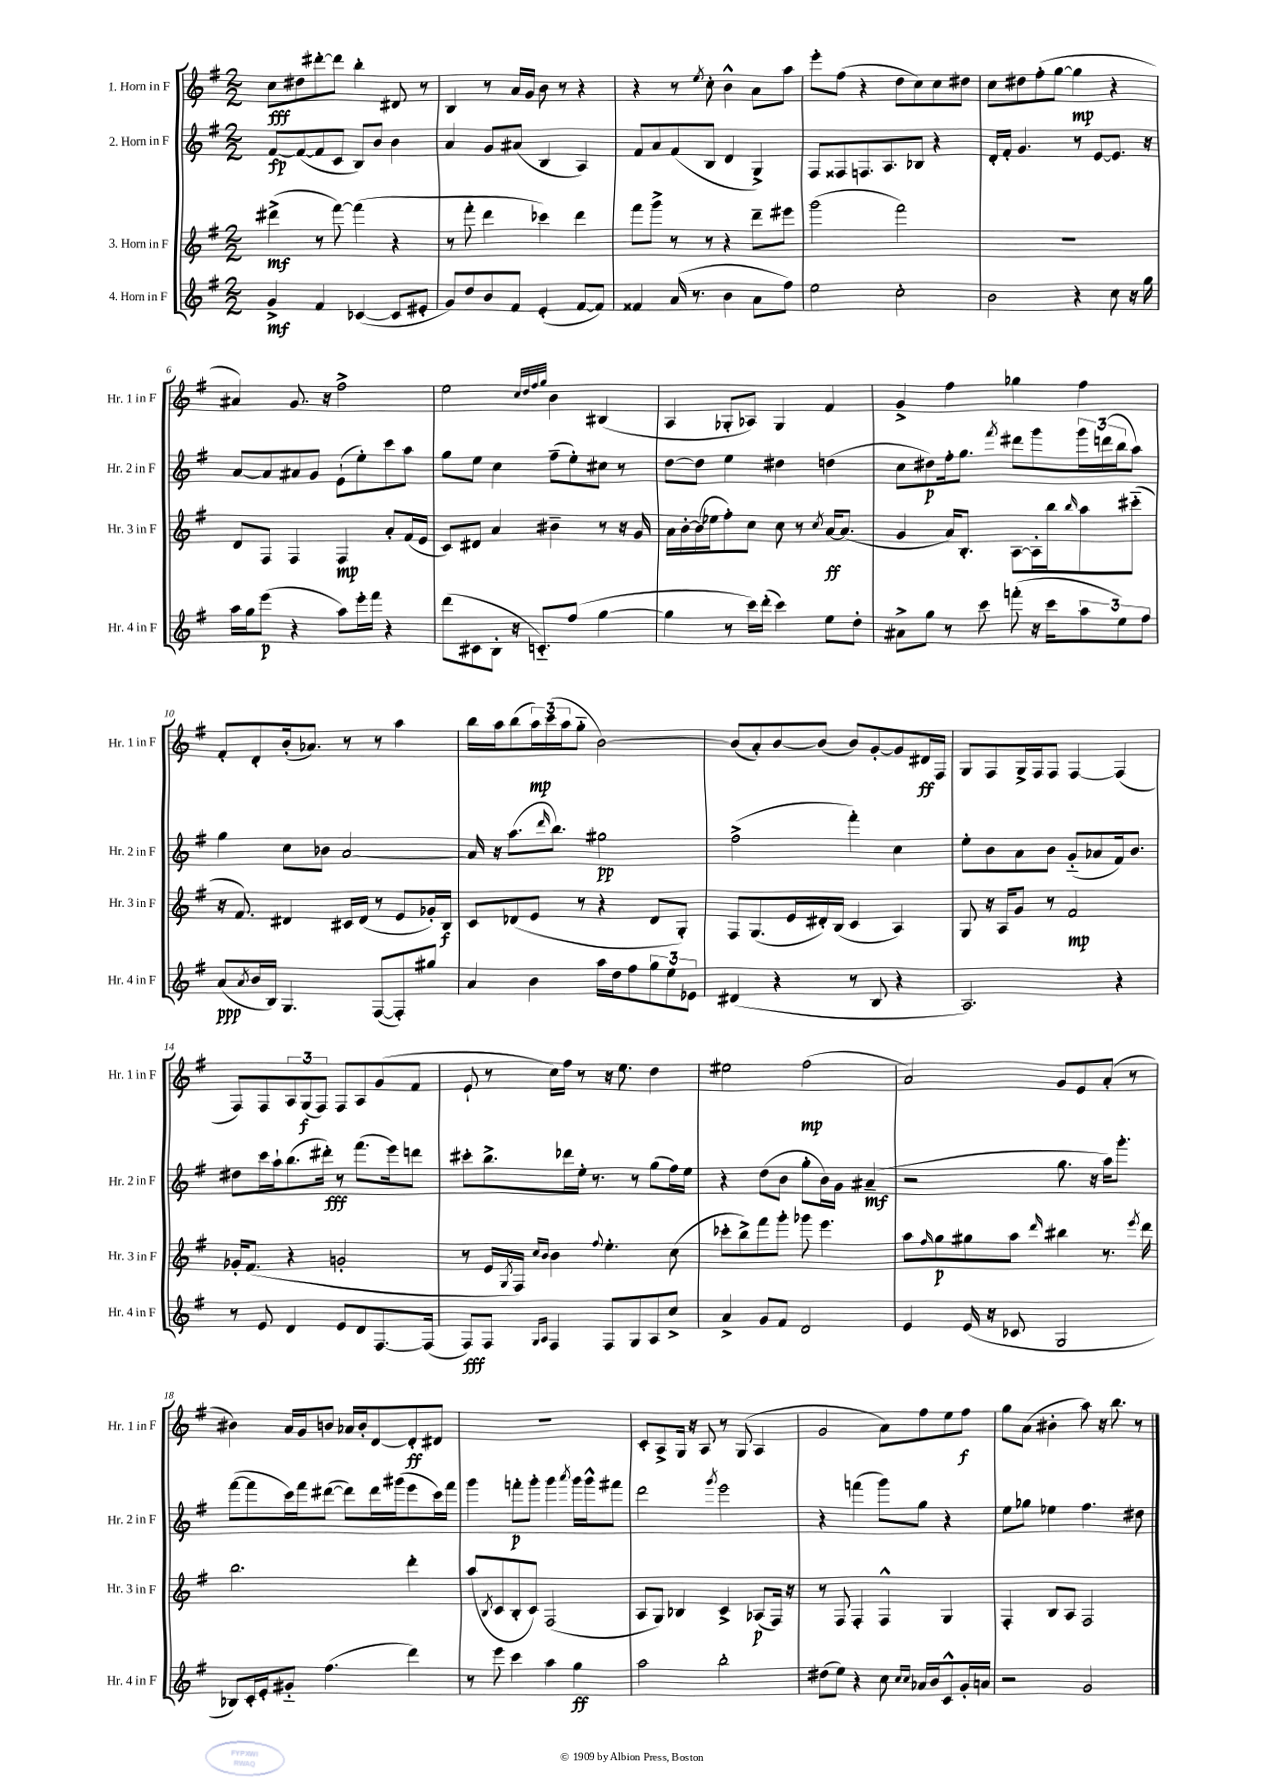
<<
\new StaffGroup <<
\new Staff = "s0" \with { instrumentName = "1. Horn in F" shortInstrumentName = "Hr. 1 in F" } {
    \clef treble \key g \major \numericTimeSignature \time 2/2
    c''8\fff dis''8 dis'''8~-. dis'''8 b''4-. dis'8 r8 |
    b4 r8 a'16 g'16 b'8 r8 r4 |
    r4 r8 \acciaccatura { e''8 } c''8-. b'4-^ a'8 a''8 |
    e'''8-. fis''8( r4 d''8 c''8) c''8 dis''8 |
    c''8 dis''8 fis''8-.( g''8~ g''4\mp r4 |
    ais'4) g'8. r16 fis''2-> |
    e''2 \grace { c''32 d''32 fis''32 g''32 } b'4 bis4( |
    a4 ges8-. aes8) ges4 fis'4 |
    g'4-> fis''4 ges''4 fis''4 |
    fis'8-. d'8-. b'16-.( aes'8.) r8 r8 a''4 |
    b''16 a''16 b''8( \tuplet 3/2 { a''16\mp) c'''16( a''16 } g''8-_ b'2~) |
    b'8( a'8-.) b'8~ b'8( b'8) g'8~-. g'8 dis'16\ff fis16 |
    g8 fis8 g16-> fis16 fis8 fis4~ fis4( |
    fis8) fis8 \tuplet 3/2 { a8 g8\f( fis8) } fis8 a8 g'8( fis'8 |
    e'8-! r8 c''16) fis''16 r8 r16 e''8. d''4 |
    eis''2 fis''2\mp( |
    a'2) g'8 e'8 a'8-.( r8 |
    bis'4) a'16 g'16 b'8 aes'16 b'16-. d'8~ d'8-.\ff dis'8 |
    R1 |
    c'8-. a8-> g16 r16 a8 r8 g8( a4 |
    g'2 a'8) fis''8 e''8 fis''8\f |
    g''8 a'8( bis'4-. a''8) r16 b''8. r8 \bar "|." |
}
\new Staff = "s1" \with { instrumentName = "2. Horn in F" shortInstrumentName = "Hr. 2 in F" } {
    \clef treble \key g \major \numericTimeSignature \time 2/2
    fis'8~\fp fis'8~( fis'8 c'8 b8) b'8 b'4 |
    a'4 g'8 ais'8( b4 a4) |
    fis'8 a'8 fis'8( b8 d'4 g4->) |
    fis8 fisis8 f8. a8. bes8 r4 |
    d'16-. fis'16-. g'4. r8 e'8~ e'8. r16 |
    a'8~ a'8 ais'8 g'8 e'8-!( e''8-.) c'''8 a''8 |
    g''8 e''8 c''4 fis''8--( e''8-.) cis''8 r8 |
    d''8~ d''8 e''4 dis''4 d''4( |
    c''8 dis''8\p) fis''16-. g''8. \acciaccatura { fis'''8 } dis'''8 g'''8 \tuplet 3/2 { g'''16 d'''16( b''16 } a''8) |
    g''4 c''8 bes'8 a'2~ |
    a'16 r16 a''8.( \grace { d'''16 } b''8.) gis''2\pp |
    fis''2->( fis'''4-.) c''4 |
    e''8-. b'8 a'8 b'8 g'8-_( aes'8 fis'16) b'8. |
    dis''8 c'''16 a''16-! b''8.( dis'''16-.\fff) r8 fis'''8.( e'''16) d'''8 |
    cis'''8-. b''8.-> des'''16 e''16-. r8. r8 g''8( fis''16) e''16 |
    r4 d''8( b'8 g''8-. b'16) g'16 ais'4--\mf( |
    r2 g''8. r16 a''16) g'''8.-. |
    fis'''8~( fis'''8 c'''16) fis'''16 dis'''8~( dis'''8) dis'''16 gis'''16( e'''8 c'''16) fis'''16 |
    g'''4 f'''8-.\p g'''8-. g'''4 \acciaccatura { a'''8 } g'''16 g'''16-^ fis'''8 |
    d'''2 \acciaccatura { g'''8 } e'''2 |
    r4 f'''4( g'''8) g''8 r4 |
    e''8 ges''8 ees''4 fis''4. dis''8 \bar "|." |
}
\new Staff = "s2" \with { instrumentName = "3. Horn in F" shortInstrumentName = "Hr. 3 in F" } {
    \clef treble \key g \major \numericTimeSignature \time 2/2
    dis'''4->\mf( r8 fis'''8~) fis'''4( r4 |
    r8 fis'''8-. d'''4 ces'''4) d'''4 |
    fis'''8 g'''8-> r8 r8 r4 d'''8-- eis'''8 |
    g'''2( fis'''2) |
    R1 |
    d'8 fis8 fis4 fis4\mp a'8-. fis'16( e'16 |
    c'8) dis'8 a'4 bis'4-- r8 r16 g'16 |
    a'16 b'16~-. b'16( ees''16 fis''8-.) c''8 c''8 r8 \acciaccatura { c''8 } a'16~\ff a'8.( |
    g'4 a'16) b8.-. a8~ a16-. b''16 \grace { b''16 } a''8 cis'''8-_( |
    r16 fis'8.) dis'4 cis'16 dis'16( r8 e'8 ges'16-.) b16\f |
    c'8 des'8( e'8 r8 r4 des'8 g8-.) |
    fis8 g8.( e'16 dis'16-.) b16( c'4 a4) |
    g8 r16 a16 g'8 r8 fis'2\mp |
    ges'16-. fis'8.( r4 g'2-. |
    r8 e'16 \acciaccatura { g8 } fis16) \grace { c''16 b'16 } b'4 \appoggiatura { fis''8 } e''4.-. c''8( |
    ces'''8-. b''8->) fis'''8 g'''8-. ges'''8 e'''4. |
    a''8 \grace { fis''16 } g''8\p gis''8 a''8 \grace { d'''16 } bis''4 r8. \acciaccatura { e'''8 } d'''16 |
    b''2. d'''4-. |
    a''8( \acciaccatura { b8 } c'8 b8-. c'8) fis2( |
    a8 g8) bes4 c'4-> aes8\p( fis16) r16 |
    r8 fis8 fis4-. fis4-^ g4 |
    fis4-. b8 a8 fis2 \bar "|." |
}
\new Staff = "s3" \with { instrumentName = "4. Horn in F" shortInstrumentName = "Hr. 4 in F" } {
    \clef treble \key g \major \numericTimeSignature \time 2/2
    g'4->\mf fis'4 ces'4~( ces'8 eis'8-. |
    g'8) d''8 b'8 fis'8 e'4-.( fis'8~ fis'8) |
    fisis'4 a'16( r8. b'4 a'8 fis''8) |
    e''2 c''2-. |
    b'2 r4 c''8 r16 g''16 |
    a''16 g''16 e'''8\p( r4 a''8) e'''16-. fis'''16 r4 |
    d'''8( cis'8 b8-. r16 c'8.-_) fis''8( g''4~ |
    g''4 r8 c'''16) d'''16-.( c'''4) e''8 d''8-. |
    ais'8-> g''8 r8 c'''8 f'''8-.( r16 c'''16 \tuplet 3/2 { a''8 e''8) fis''8 } |
    a'8\ppp( \acciaccatura { a'8 } b'16 b16) g4. fis8~( fis8-.) gis''8 |
    a'4 b'4 a''16 d''16 fis''8 \tuplet 3/2 { g''8 e''8 ees'8 } |
    dis'4( r4 r8 b8 r4 |
    a2.) r4 |
    r8 e'8 d'4 e'8 d'8 fis8.~ fis16( |
    fis8\fff) fis8 \grace { g16 a16 } fis4 fis8 g8 a8 c''8-> |
    a'4-> g'8 fis'8 d'2 |
    e'4 e'16( r16 ces'8 g2 |
    bes8) c'16-. e'16-. gis'8-_ fis''4.( d'''4) |
    r8 e'''8 c'''4 a''4 g''4\ff |
    a''2 b''2-. |
    dis''8( e''8) r4 c''8 \grace { c''16 c''16 } aes'16 b'16 c'8-^ g'16-. a'16 |
    r2 g'2 \bar "|." |
}
>>
>>
